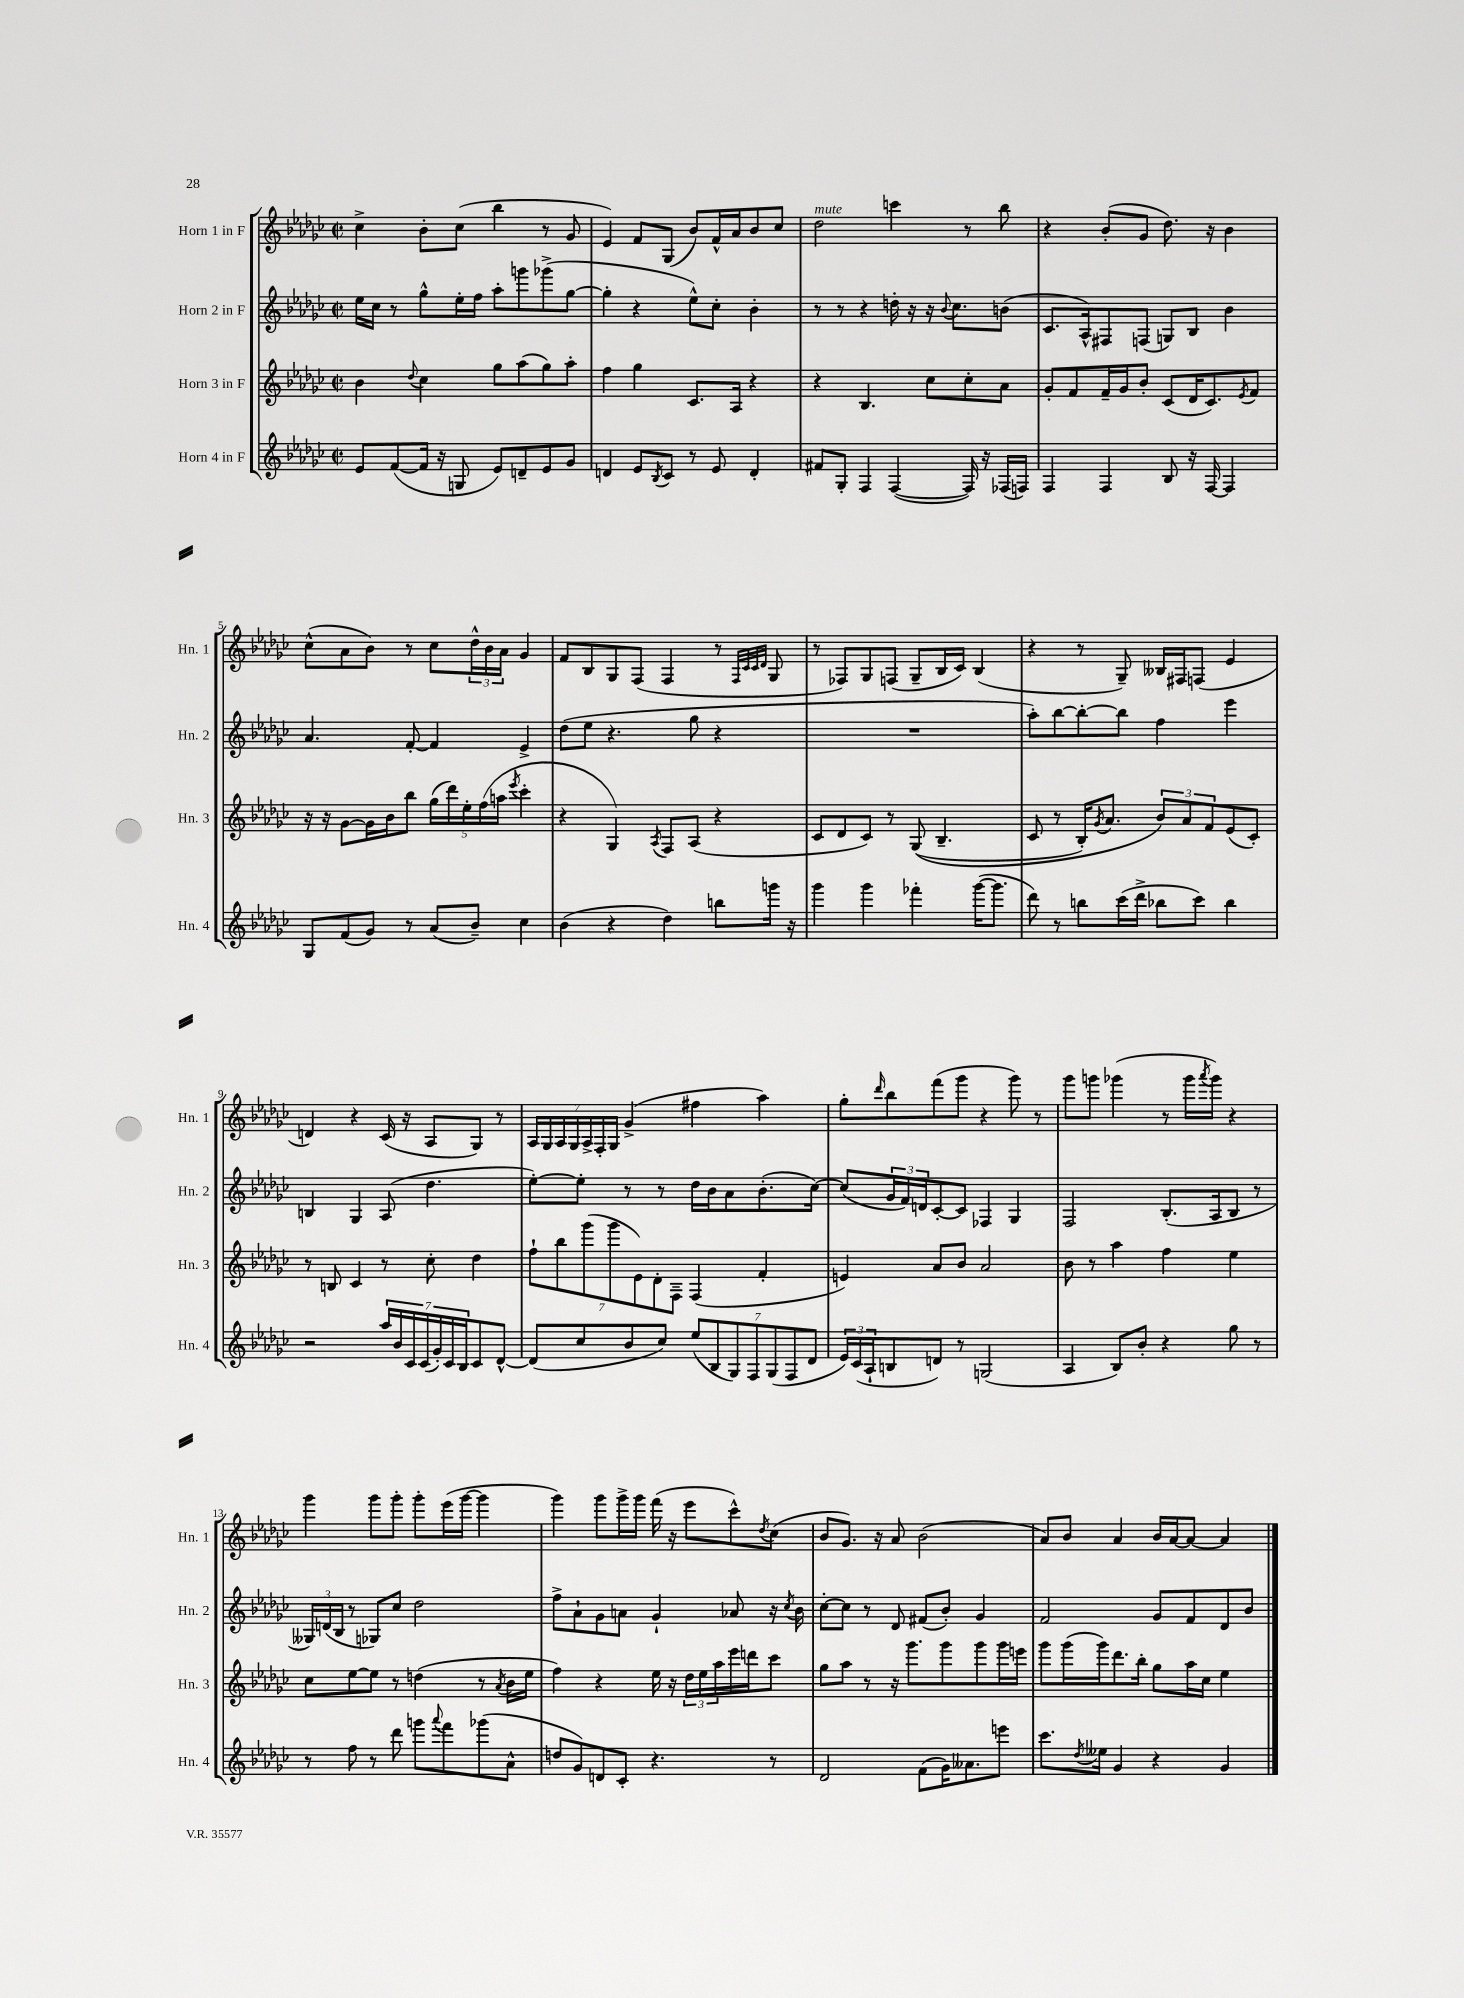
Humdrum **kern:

**kern	**kern	**kern	**kern
*staff4	*staff3	*staff2	*staff1
*clefG2	*clefG2	*clefG2	*clefG2
*k[b-e-a-d-g-c-]	*k[b-e-a-d-g-c-]	*k[b-e-a-d-g-c-]	*k[b-e-a-d-g-c-]
*M2/2	*M2/2	*M2/2	*M2/2
*met(c|)	*met(c|)	*met(c|)	*met(c|)
8e-	4b-	16ee-	4cc-^
.	.	16cc-	.
([8f	.	8r	.
.	8qqdd-	.	.
16f]	4cc-	8gg-^^	8b-'
16r	.	.	.
8G	.	16ee-'	(8cc-
.	.	16ff	.
8e-)	8gg-	8aa-'	4bb-
8d~	(8aa-	8ggg	.
8e-	8gg-)	(8ggg-^	8r
8g-	8aa-'	[8gg-	8g-
=	=	=	=
4d	4ff	4gg-']	4e-)
8e-	4gg-	4r	8f
8qB-	.	.	.
8c-	.	.	(8G-
8r	8.c-	8ee-^^)	8b-)
8e-	.	8cc-'	16f^^
.	16A-	.	16a-
4d'	4r	4b-'	8b-
.	.	.	8cc-
=	=	=	=
8f#	4r	8r	2dd-
8G-'	.	8r	.
4F	4.B-	4r	.
([4F	.	16dd'	4ccc
.	.	16r	.
.	8cc-	16r	.
.	.	8qqb-	.
.	.	8.cc-	.
16F])	8cc-'	.	8r
16r	.	.	.
(16F-	8a-	(8b	8bb-
16F)	.	.	.
=	=	=	=
4F	8g-'	8.c-	4r
.	8f	.	.
.	.	16A-^^)	.
4F	16f~	8F#	(8b-'
.	16g-	.	.
.	8b-'	(8F	8g-
8B-	(8c-	8G)	8.dd-)
16r	16d-	8B-	.
[16F	8.c-)	.	16r
4F]	.	4b-	4b-
.	8qe-	.	.
.	8f	.	.
=	=	=	=
8G-	16r	4.a-	(8cc-^^
.	16r	.	.
(8f	[8g-	.	8a-
8g-)	16g-]	.	8b-)
.	16b-	.	.
8r	8bb-	[8f'	8r
(8a-	(20gg-	4f]	8cc-
.	20ddd-)	.	.
.	20ee-'	.	.
8b-~)	.	.	24dd-^^
.	(20ff	.	.
.	.	.	24b-
.	20aa	.	.
.	.	.	24a-
.	8qeee-	.	.
4cc-	4ccc-'	4e-^	4g-
=	=	=	=
(4b-	4r	(8dd-	8f
.	.	8ee-	8B-
4r	4G-)	4.r	8G-
.	.	.	(8F
.	8qA-	.	.
4dd-)	8F	.	4F
.	(8A-	8gg-	.
8bb	4r	4r	8r
.	.	.	32qqF
.	.	.	32qqc-
.	.	.	32qqc-
.	.	.	32qqd-
16ggg	.	.	8G-
16r	.	.	.
=	=	=	=
4ggg-	8c-	1r	8r
.	8d-	.	8F-)
4ggg-	8c-)	.	8G-
.	8r	.	(8F
4fff-'	&((8G-	.	8G-~
.	4.B-~	.	16B-
.	.	.	16c-)
([16ggg-	.	.	(4B-
8.ggg-]	.	.	.
=	=	=	=
8ddd-)	8c-	8aa-')	4r
8r	8r	[8bb-	.
8bb	16B-')	8bb-'_	8r
.	8qg-	.	.
.	8.a-	.	.
(16ccc-	.	8bb-]	8G-~)
16ddd-^	.	.	.
8bb-	12b-&)	4ff	16B--
.	.	.	16F#
.	12a-	.	.
8ccc-)	.	.	(8F
.	12f	.	.
4bb-	(8e-	4eee-	4e-
.	8c-')	.	.
=	=	=	=
2r	8r	4B	4d)
.	8B	.	.
.	4c-	4G-	4r
28aa-	8r	(8A-	(16c-
28b-	.	.	.
.	.	.	16r
28c-	.	.	.
(28c-	.	.	.
.	8cc-'	4.dd-	8A-
28g-')	.	.	.
28c-	.	.	.
28B-	.	.	.
8c-	4dd-	.	8G-)
[8d-^^	.	.	8r
=	=	=	=
(8d-]	14ff`	[8ee-')	28A-
.	.	.	28G-
.	14bb-	.	28A-
.	.	.	28G-
8cc-	.	8ee-']	.
.	(14ggg-	.	28A-^
.	.	.	28F'
.	14ggg-	.	28G-
8b-	.	8r	(4g-^
.	14e-)	.	.
.	14d-'	.	.
8cc-)	.	8r	.
.	14F~	.	.
(14ee-	(4F	16dd-	4ff#
.	.	16b-	.
14B-	.	.	.
.	.	8a-	.
14G-)	.	.	.
14F	.	.	.
.	4f'	(8.b-'	4aa-)
(14G-	.	.	.
14F	.	.	.
14d-	.	.	.
.	.	[16cc-)	.
=	=	=	=
24e-)	4e)	(8cc-]	8gg-'
(24c-	.	.	.
24A-`	.	.	.
.	.	.	16qqddd-
8B	.	24g-	8bb-
.	.	24f)	.
.	.	24d	.
8d)	8a-	[8c-'	(8fff
8r	8b-	8c-]	8ggg-
(2G	2a-	4F-	4r
.	.	4G-	8ggg-)
.	.	.	8r
=	=	=	=
4A-	8b-	2F	8ggg-
.	8r	.	8ggg
8B-)	4aa-	.	(4ggg-
8b-'	.	.	.
4r	4ff	(8.B-'	8r
.	.	.	16ggg-
.	.	.	8qaaa-
.	.	16A-	16ggg-)
8gg-	4ee-	8B-	4r
8r	.	8r	.
=	=	=	=
8r	8cc-	24G--)	4ggg-
.	.	(24d	.
.	.	24B-	.
8ff	[8ee-	8r	.
8r	8ee-]	8G-)	8ggg-
8ddd-	8r	8cc-	8ggg-'
8ggg	(4dd	2dd-	8ggg-'
8qqaaa-	.	.	.
8fff	.	.	(16eee-
.	.	.	[16ggg-
(8ggg-	8r	.	4ggg-]
.	8qa-	.	.
8a-^^	16b-	.	.
.	16ee-	.	.
=	=	=	=
8dd	4ff)	8ff^	4ggg-)
8g-)	.	8a-`	.
8d	4r	8g-	8ggg-
8c-'	.	8a	16ggg-^
.	.	.	16ggg-
4.r	16ee-	4g-`	(16fff
.	16r	.	16r
.	24dd-	.	8eee-
.	24ee-	.	.
.	24aa-	.	.
.	16eee-	8a-	8ccc-^^)
.	16ddd	.	.
.	.	.	8qdd-
8r	8ccc-	16r	(8cc-
.	.	8qcc-	.
.	.	16b-	.
=	=	=	=
2d-	8gg-	[8cc-'	8b-
.	8aa-	8cc-]	8.g-)
.	8r	8r	.
.	.	.	16r
.	16r	8d-	8a-
.	8.ggg-	.	.
(8f	.	(8f#	(2b-
16g-)	8ggg-	8b-')	.
8.a--	.	.	.
.	8ggg-	4g-	.
8eee	16ggg-	.	.
.	16eee	.	.
=	=	=	=
8.ccc-	8ggg-	2f	8a-)
.	(16ggg-	.	8b-
8qdd-	.	.	.
16ee--	16ggg-)	.	.
4g-	8.ddd-	.	4a-
.	16bb-'	.	.
4r	8gg-	8g-	16b-
.	.	.	[16a-
.	16aa-	8f	8a-_
.	16cc-	.	.
4g-	4ee-	8d-	4a-]
.	.	8b-	.
==	==	==	==
*-	*-	*-	*-
